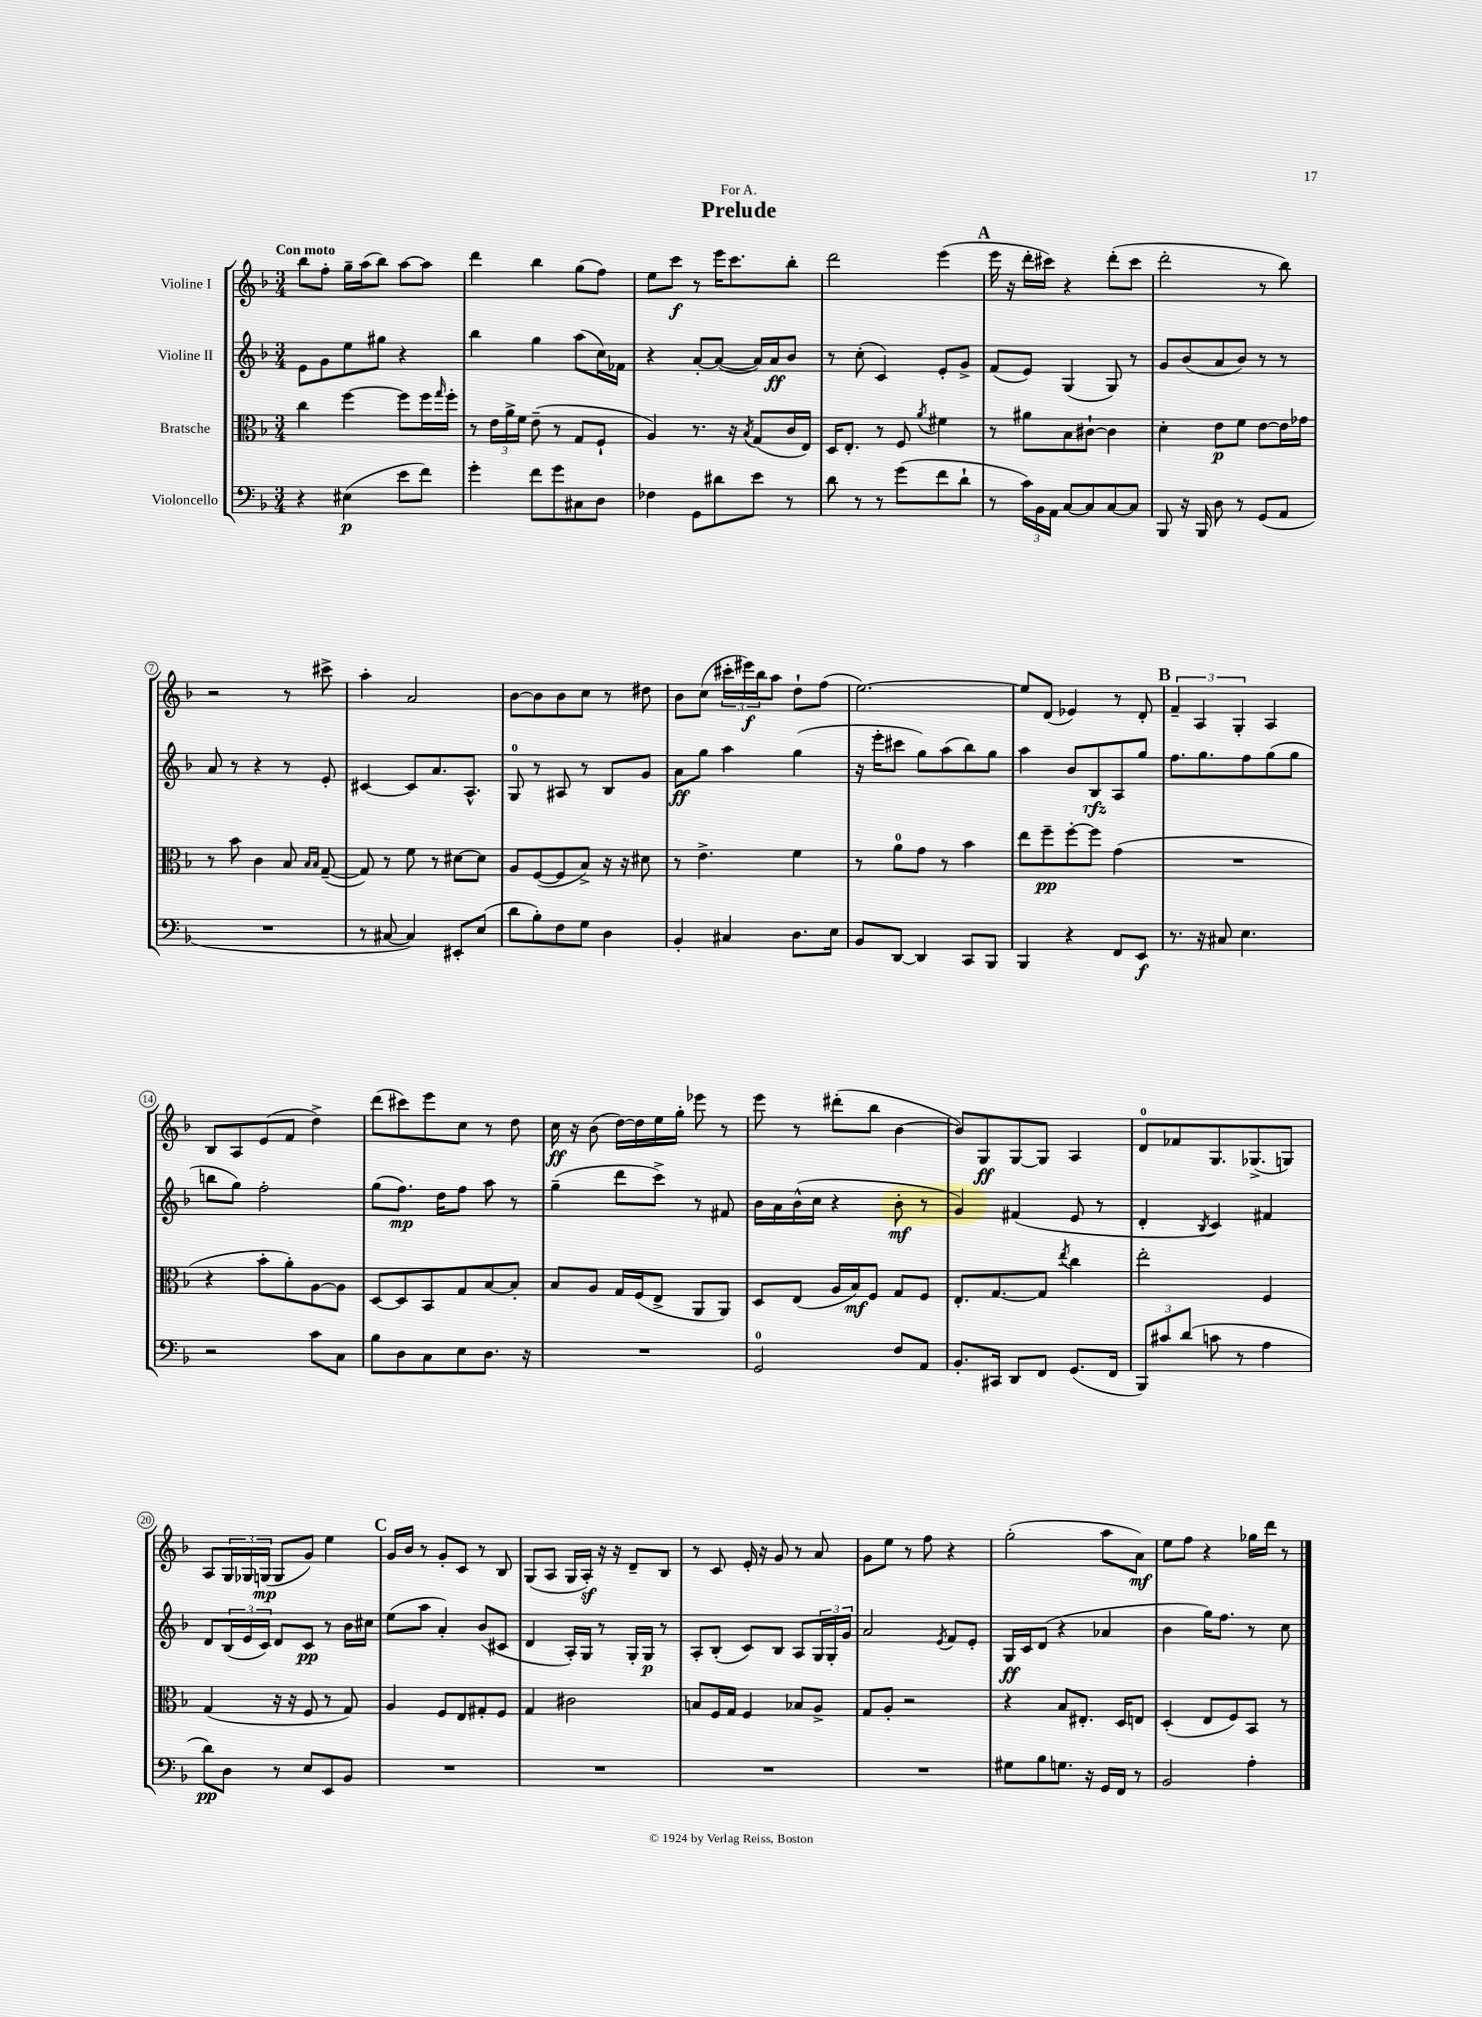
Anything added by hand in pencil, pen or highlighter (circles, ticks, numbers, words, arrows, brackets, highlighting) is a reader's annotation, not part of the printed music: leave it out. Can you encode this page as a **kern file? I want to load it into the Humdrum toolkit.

**kern	**kern	**kern	**kern
*staff4	*staff3	*staff2	*staff1
*clefF4	*clefC3	*clefG2	*clefG2
*k[b-]	*k[b-]	*k[b-]	*k[b-]
*M3/4	*M3/4	*M3/4	*M3/4
4r	4cc	8e	8bb-
.	.	8g	8ff'
(4E#	[4ff	8ee	16gg~
.	.	.	(16aa
.	.	8gg#	8bb-)
8e	8ff]	4r	[8aa
8f)	16ff	.	8aa]
.	16qqgg	.	.
.	16ff'	.	.
=	=	=	=
4g'	8r	4bb-	4ddd
.	24e	.	.
.	24a^	.	.
.	24f	.	.
8f	(8e~	4gg	4bb-
8g	8r	.	.
8C#	8G	(8aa	(8gg
8D	8F`	16cc)	8ff)
.	.	16f-	.
=	=	=	=
4F-	4A)	4r	8ee
.	.	.	8ccc
8GG	8.r	[8a'	8r
8d#	.	(8a_	16eee
.	16r	.	8.ccc
.	8qB-	.	.
8e	(8G	16a])	.
.	.	16a	.
8r	16c	8b-	8bb-'
.	16E)	.	.
=	=	=	=
8d	16D	8r	2ddd
.	8.E'	.	.
8r	.	(8cc'	.
8r	8r	4c)	.
(8g	8F	.	.
.	8qa	.	.
8f	4f#	8e'	(4eee
8d`	.	8g^	.
=	=	=	=
8r	8r	(8f	16eee
.	.	.	16r
24c)	8a#	8e)	16ddd'
24BB-	.	.	.
.	.	.	16ccc#)
24AA	.	.	.
[8C	8B-	(4G	4r
8C]	[8c#`	.	.
[8C	4c#]	8G)	(8ddd'
8C]	.	8r	8ccc#
=	=	=	=
8BBB-	4d'	8g	2ddd'
16r	.	(8b-	.
16BBB-	.	.	.
8D	8e	8a	.
8r	8f	8b-)	.
(8GG	[8e	8r	8r
8AA	16e]	8r	8bb-)
.	16g-	.	.
=	=	=	=
2.r	8r	8a	2r
.	8b-	8r	.
.	4c	4r	.
.	8B-	8r	8r
.	16qqB-	.	.
.	16qqB-	.	.
.	([8G~	8e'	8ccc#^
=	=	=	=
8r	8G])	[4c#	4aa'
[8C#	8r	.	.
4C#])	8f	8c#]	2a
.	8r	8.a	.
8EE#'	[8d#	.	.
.	.	8.A^^	.
(8E	8d#]	.	.
=	=	=	=
8d	8A	8G	[8b-
8B-')	([8F	8r	8b-]
8F	8F]	8A#	8b-
8G	8B-^)	8r	8cc
4D	16r	8B-	8r
.	16r	.	.
.	8d#	8g	8dd#
=	=	=	=
4BB-'	8r	8a	8b-
.	4.e^	8gg	(8cc
4C#	.	4aa	24ccc#'
.	.	.	24eee#)
.	.	.	24bb-
.	.	.	8aa
8.D	4f	(4gg	8dd`
.	.	.	(8ff
16E	.	.	.
=	=	=	=
8BB-	8r	16r	[2.ee)
.	.	16eee'	.
[8DD	8a	8ccc#	.
4DD]	8g	8gg)	.
.	8r	(8aa	.
8CC	4b-	8bb-)	.
8BBB-	.	8gg	.
=	=	=	=
4BBB-	8ee	4aa	8ee]
.	8ff~	.	(8d
4r	[8ff'	8b-	4e-)
.	8ff]	8B-	.
8FF	(4g	8A	8r
8EE	.	8gg	8d'
=	=	=	=
8.r	2.r	8.ff	6f~
.	.	.	6A
16r	.	8.gg	.
8C#	.	.	.
.	.	.	6G'
4.E	.	8ff	.
.	.	(8gg	4A
.	.	8gg	.
=	=	=	=
2r	4r	8bb	8B-
.	.	8gg)	8A
.	8b-'	2ff'	(8e
.	8a')	.	8f
8c	[8A	.	4dd^)
8C	8A]	.	.
=	=	=	=
8B-	[8D	(8gg	(8ddd
8D	8D]	8.ff)	8ccc#)
8C	8BB-	.	8eee
.	.	16dd	.
8E	8G	8ff	8cc
8.D	[8B-	8aa	8r
.	8B-']	8r	8dd
16r	.	.	.
=	=	=	=
2.r	8B-	(4gg~	16cc
.	.	.	16r
.	8A	.	(8b-
.	16G	8ddd	[16dd)
.	(16F	.	16dd]
.	8E^	8ccc^)	16ee
.	.	.	16gg'
.	8AA	8r	8eee-
.	8AA)	8f#	8r
=	=	=	=
2GG	8D	16b-	8eee
.	.	16a	.
.	(8E	(16b-^^	8r
.	.	16cc	.
.	16A	4r	(8ddd#'
.	16B-)	.	.
.	8F	.	8bb-
8F	8G	8b-'	[4b-
8AA	8F	8r	.
=	=	=	=
8.BB-'	8.E'	4g)	8b-])
.	.	.	8G
16CC#	[8.G	.	.
8DD	.	(4f#	[8G
8FF	8G]	.	8G]
.	8qee	.	.
(8.GG	4cc	8e	4A
.	.	8r	.
16FF	.	.	.
=	=	=	=
12BBB-)	2ee'	4d'	8d
12c#	.	.	.
.	.	.	8f-
(12d	.	.	.
.	.	8qB-	.
8c	.	4c)	8.G
8r	.	.	.
.	.	.	(8.G-^
4A	4F	4f#	.
.	.	.	8G)
=	=	=	=
8d)	(4G	8d	8A
8D	.	(24B-	24G
.	.	24e	24G-
.	.	24c)	(24G
8r	16r	8d	8G
.	16r	.	.
8E	8F	8c	8g)
8EE	8r	8r	4ee
8BB-	8G)	16b-	.
.	.	16cc#	.
=	=	=	=
2.r	4A	(8ee	16g
.	.	.	16b-
.	.	8aa	8r
.	8F	4a')	8g'
.	8E	.	8c
.	8G#'	(8b-	8r
.	8F	8c#	8B-
=	=	=	=
2.r	4G	4d	(8G
.	.	.	8A
.	2c#	16A')	16G
.	.	16G	16A')
.	.	8r	16r
.	.	.	16r
.	.	16G'	8d~
.	.	16G	.
.	.	8r	8B-
=	=	=	=
2.r	8B	8A'	8r
.	16F	(8B-'	8c
.	16G	.	.
.	4F	8c)	16e'
.	.	.	16r
.	.	8B-	8g
.	8B-	8A	8r
.	8A^	24G	8a
.	.	24G'	.
.	.	24g	.
=	=	=	=
2.r	8G	2a	8g
.	8A'	.	8ee
.	2r	.	8r
.	.	.	8ff
.	.	8qe	.
.	.	8f	4r
.	.	8e'	.
=	=	=	=
8G#	4r	16G	(2gg'
.	.	16c	.
8B-	.	(8d	.
8.G	8B-	4r	.
.	8.E#'	.	.
16r	.	.	.
16GG	.	4a-	8aa
16FF	16D	.	.
8r	8E	.	8a)
=	=	=	=
2BB-	(4D'	4b-	8ee
.	.	.	8ff
.	8E	16gg)	4r
.	.	8.ff	.
.	8F)	.	.
4A'	8BB-	8r	16gg-
.	.	.	16ddd
.	8r	8cc	8r
==	==	==	==
*-	*-	*-	*-
